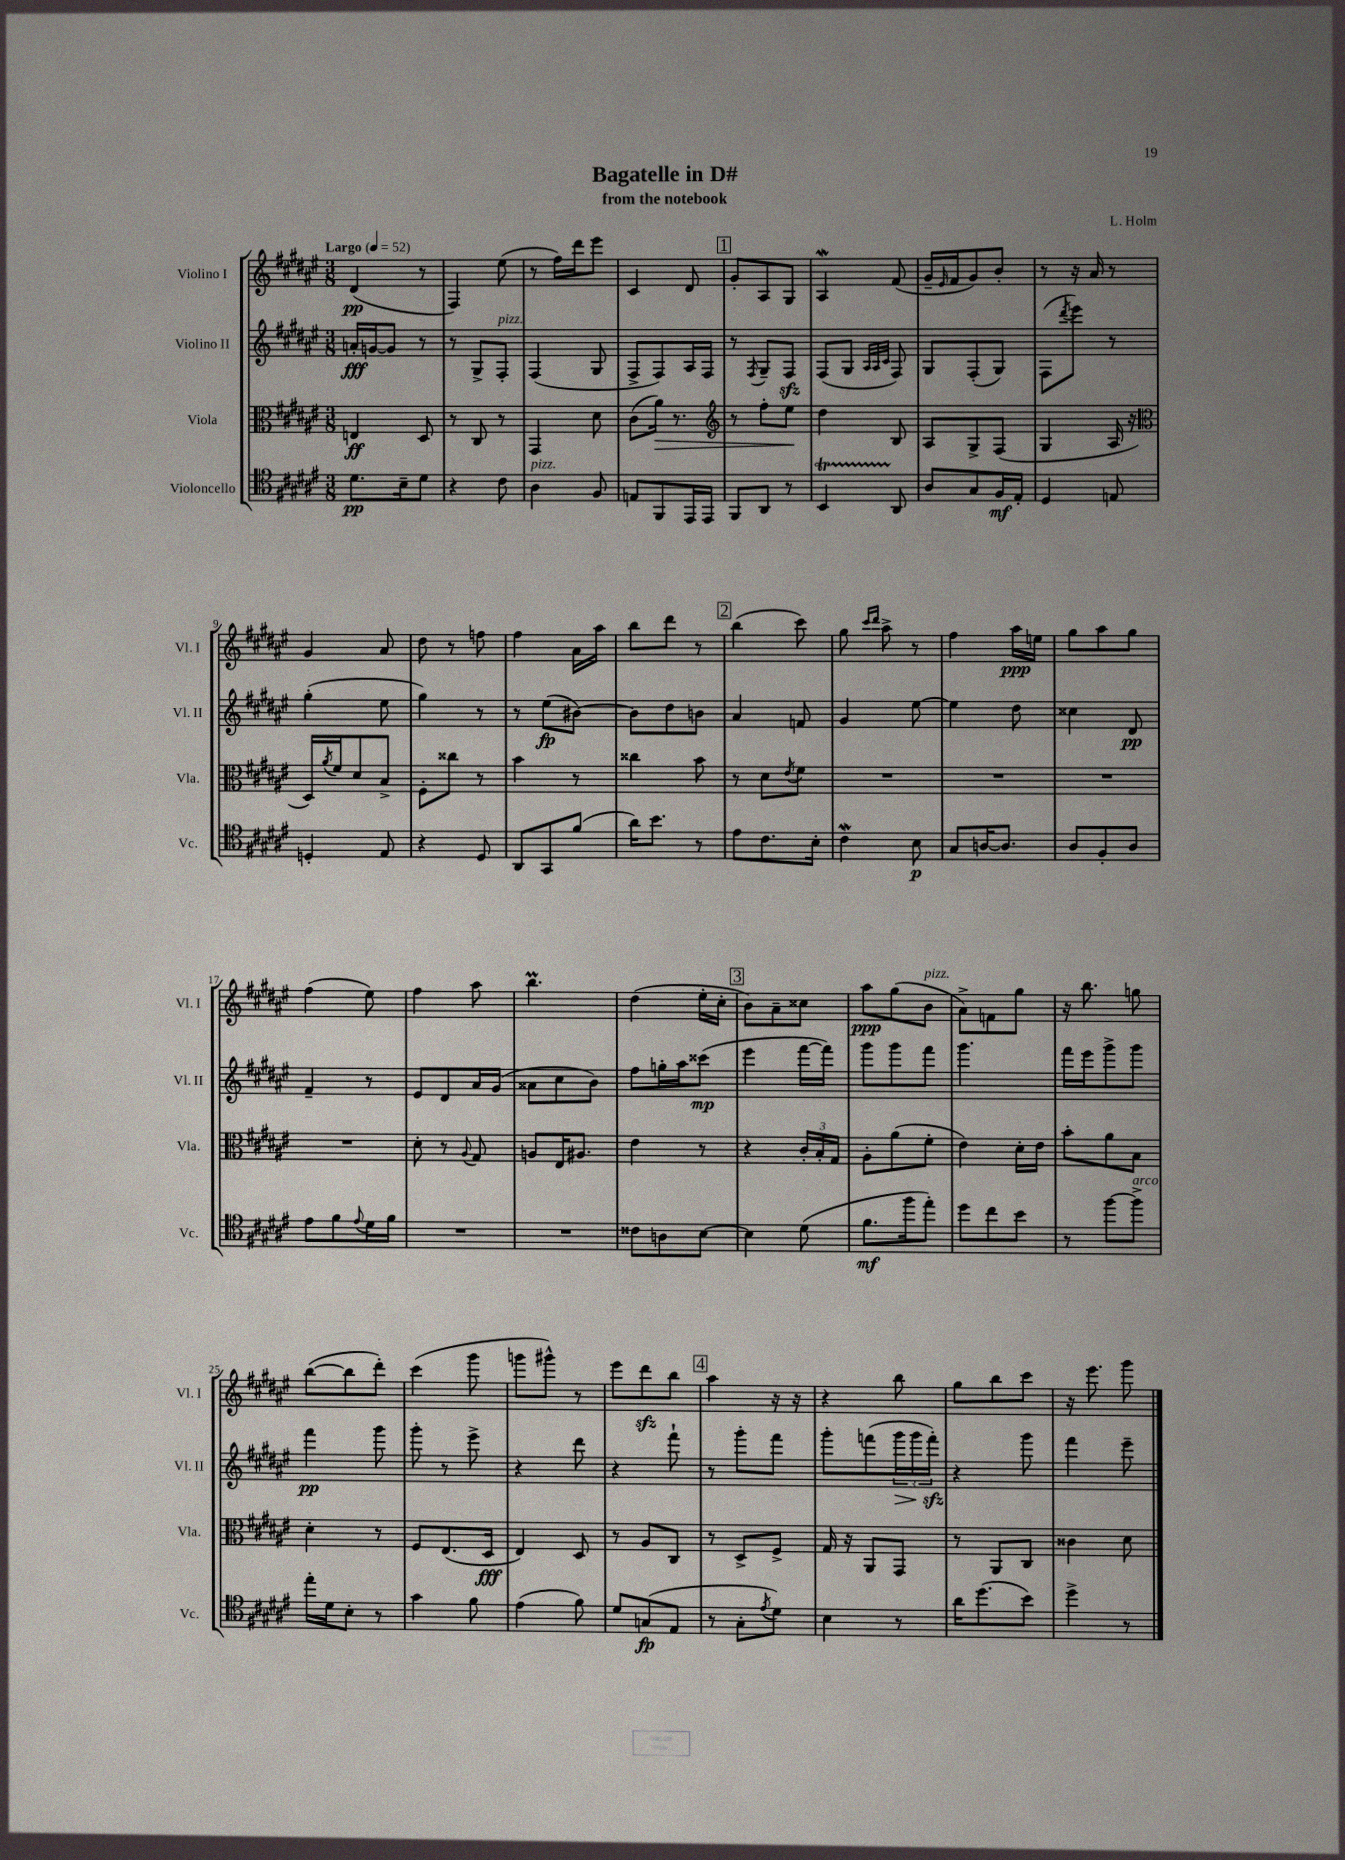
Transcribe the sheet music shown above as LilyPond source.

\header { title = "Bagatelle in D#" composer = "L. Holm" subtitle = "from the notebook" }
<<
\new StaffGroup <<
\new Staff = "s0" \with { instrumentName = "Violino I" shortInstrumentName = "Vl. I" } {
    \clef treble \key fis \major \numericTimeSignature \time 3/8 \tempo "Largo" 4 = 52
    dis'4\pp( r8 |
    fis4) eis''8( |
    r8 fis''16) dis'''16 eis'''8 |
    cis'4 dis'8 |
    \mark \markup { \box "1" } gis'8-. ais8 gis8 |
    ais4\mordent fis'8( |
    gis'16-- \grace { eis'16 } fis'16 gis'8) b'8-. |
    r8 r16 ais'16 r8 |
    gis'4 ais'8 |
    dis''8 r8 f''8 |
    fis''4 ais'16 ais''16 |
    b''8 dis'''8 r8 |
    \mark \markup { \box "2" } b''4( cis'''8) |
    gis''8 \grace { cis'''16 dis'''16 } ais''8-> r8 |
    fis''4 ais''16\ppp e''16 |
    gis''8 ais''8 gis''8 |
    fis''4( eis''8) |
    fis''4 ais''8 |
    b''4.\prall |
    dis''4( eis''16-. cis''16-. |
    \mark \markup { \box "3" } b'8) ais'8-- cisis''8 |
    ais''8\ppp gis''8( b'8^\markup { \italic "pizz." } |
    ais'8->) f'8 gis''8 |
    r16 b''8. g''8 |
    b''8~( b''8 dis'''8-.) |
    cis'''4( gis'''8 |
    g'''8 gis'''8-^) r8 |
    eis'''8 dis'''8\sfz b''8 |
    \mark \markup { \box "4" } ais''4 r16 r16 |
    r4 b''8 |
    gis''8 b''8 cis'''8 |
    r16 eis'''8. gis'''8 \bar "|." |
}
\new Staff = "s1" \with { instrumentName = "Violino II" shortInstrumentName = "Vl. II" } {
    \clef treble \key fis \major \numericTimeSignature \time 3/8
    a'16-.\fff g'16~ g'8 r8 |
    r8 gis8-> fis8-.^\markup { \italic "pizz." } |
    fis4( gis8 |
    fis8-> fis8) ais16 fis16 |
    \mark \markup { \box "1" } r8 \acciaccatura { fis8 } gis8-- fis8\sfz |
    fis8( gis8 \grace { ais32 ais32 cis'32 } fis8) |
    gis8 fis8-.( gis8) |
    fis8( \acciaccatura { dis'''8 } eis'''8) r8 |
    gis''4-.( eis''8 |
    gis''4) r8 |
    r8 eis''8\fp( bis'8~) |
    bis'8 dis''8 b'8 |
    \mark \markup { \box "2" } ais'4 f'8 |
    gis'4 eis''8~ |
    eis''4 dis''8 |
    cisis''4 dis'8\pp |
    fis'4-- r8 |
    eis'8 dis'8 ais'16 gis'16( |
    aisis'8 cis''8 b'8) |
    fis''8 g''16-. ais''16 cisis'''8\mp( |
    \mark \markup { \box "3" } eis'''4 fis'''16~ fis'''16) |
    gis'''8 gis'''8 fis'''8 |
    gis'''4. |
    fis'''16 eis'''16 gis'''8-> gis'''8 |
    fis'''4\pp gis'''8 |
    gis'''8-. r8 eis'''8-> |
    r4 dis'''8 |
    r4 fis'''8-! |
    \mark \markup { \box "4" } r8 gis'''8-. fis'''8 |
    gis'''8-. f'''8( \tuplet 3/2 { gis'''16\> gis'''16 f'''16-.\sfz\!) } |
    r4 gis'''8 |
    fis'''4 eis'''8-- \bar "|." |
}
\new Staff = "s2" \with { instrumentName = "Viola" shortInstrumentName = "Vla." } {
    \clef alto \key fis \major \numericTimeSignature \time 3/8
    e4\ff dis8 |
    r8 cis8 r8 |
    gis,4 dis'8 |
    cis'8( ais'16\>) r8. |
    \mark \markup { \box "1" } \clef treble r8 fis''8-. eis''8\! |
    dis''4 b8 |
    ais8 gis8-> fis8( |
    gis4 ais16 r16 |
    \clef alto dis16) \acciaccatura { ais'8 } fis'16 dis'8 b8-> |
    fis8-. cisis''8 r8 |
    b'4 r8 |
    cisis''4 b'8 |
    \mark \markup { \box "2" } r8 dis'8 \acciaccatura { eis'8 } fis'8 |
    R4. |
    R4. |
    R4. |
    R4. |
    dis'8-. r8 \appoggiatura { ais8 } gis8 |
    a8 eis16 ais8. |
    eis'4 r8 |
    \mark \markup { \box "3" } r4 \tuplet 3/2 { cis'16-. b16-. gis16 } |
    ais8-. ais'8( fis'8-. |
    eis'4) dis'16-. eis'16 |
    b'8-. ais'8 b8 |
    dis'4-. r8 |
    fis8 eis8.( dis16\fff |
    eis4) dis8 |
    r8 ais8 cis8 |
    \mark \markup { \box "4" } r8 dis8-> fis8-> |
    gis16 r16 ais,8 gis,8 |
    r8 ais,8 cis8 |
    cisis'4 dis'8 \bar "|." |
}
\new Staff = "s3" \with { instrumentName = "Violoncello" shortInstrumentName = "Vc." } {
    \clef tenor \key fis \major \numericTimeSignature \time 3/8
    dis'8.\pp b16-- dis'8 |
    r4 cis'8 |
    ais4^\markup { \italic "pizz." } fis8 |
    e8 fis,8 eis,16 eis,16 |
    \mark \markup { \box "1" } fis,8 ais,8 r8 |
    b,4\startTrillSpan ais,8\stopTrillSpan |
    ais8 gis8 fis16\mf eis16-. |
    dis4 e8 |
    d4-. eis8 |
    r4 dis8 |
    ais,8 gis,8 fis'8( |
    ais'16) b'8. r8 |
    \mark \markup { \box "2" } eis'8 cis'8. b16-. |
    cis'4\mordent b8\p |
    gis8 a16~ a8. |
    ais8 fis8-. ais8 |
    eis'8 fis'8 \appoggiatura { eis'8 } dis'16 fis'16 |
    R4. |
    R4. |
    cisis'8 a8 b8~ |
    \mark \markup { \box "3" } b4 dis'8( |
    fis'8.\mf fis''16 eis''8-.) |
    dis''8 cis''8 b'8 |
    r8 fis''8~ fis''8->^\markup { \italic "arco" } |
    eis''16-. dis'16 b8-. r8 |
    gis'4 fis'8 |
    eis'4( fis'8) |
    dis'8 g8\fp( eis8 |
    \mark \markup { \box "4" } r8 gis8-. \acciaccatura { eis'8 } dis'8) |
    b4 r8 |
    ais'16 dis''8.( b'8) |
    dis''4-> r8 \bar "|." |
}
>>
>>
